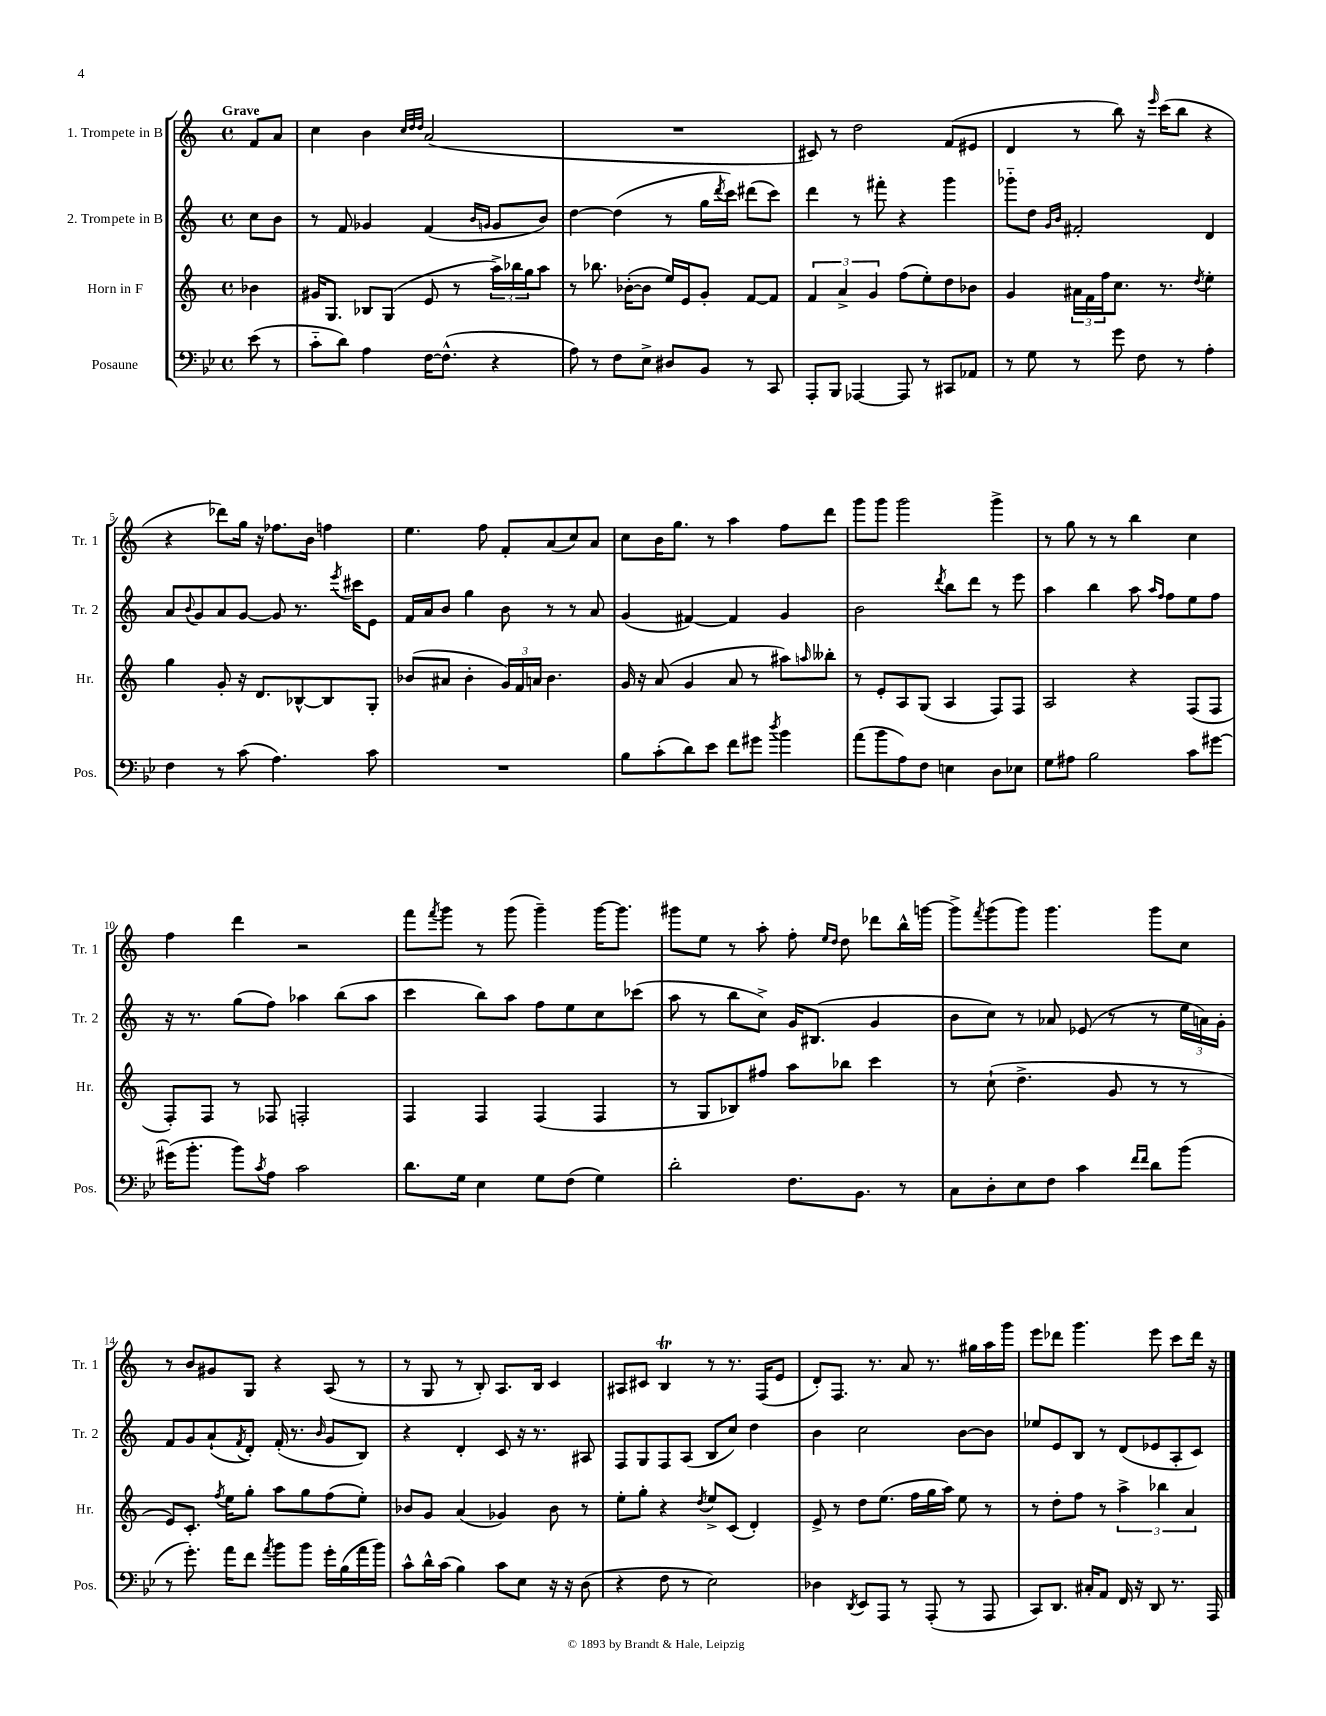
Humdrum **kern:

**kern	**kern	**kern	**kern
*part4	*part3	*part2	*part1
*staff4	*staff3	*staff2	*staff1
*I"Posaune	*I"Horn in F	*I"2. Trompete in B	*I"1. Trompete in B
*I'Pos.	*I'Hr.	*I'Tr. 2	*I'Tr. 1
*clefF4	*clefG2	*clefG2	*clefG2
*k[b-e-]	*k[]	*k[]	*k[]
*M4/4	*M4/4	*M4/4	*M4/4
*met(c)	*met(c)	*met(c)	*met(c)
=	=	=	=
!	!	!	!LO:TX:a:B:t=Grave
(8e-\	4b-X\	8cc\L	8f/L
8r	.	8b\J	8a/J
=1	=1	=1	=1
8c\L	16g#X/KL	8r	4cc\
.	8.G/J	.	.
8d\J)	.	8f/	.
4A\	8B-X/L	4g-X/	4b\
.	(8G/J	.	.
.	.	.	32qqcc/LLL
.	.	.	32qqdd/
.	.	.	32qqdd/JJJ
[16F\KL	8e/	(4f/	(2a/
(8.F^^\J]	.	.	.
.	8r	.	.
.	.	16qqb/LL	.
.	.	16qqgn/JJ	.
4r	24aa^\LL)	8g/L	.
.	24bb-X\	.	.
.	24gg\J	.	.
.	8aa\J	8b/J)	.
=2	=2	=2	=2
8A\)	8r	[4dd\	1r
8r	8.bb-X\	.	.
8F\L	.	(4dd\]	.
.	([16b-X'\KL	.	.
8E-^\J	8b-\J]	.	.
8D#X/L	16ee/LL)	8r	.
.	16e/J	.	.
8BB-/J	8g'/J	16gg\LL	.
.	.	8qddd/	.
.	.	16ccc\JJ)	.
8r	[8f/L	(8ddd#X\L	.
8CC/	8f/J]	8ccc\J)	.
=3	=3	=3	=3
8AAA'/L	6f/	4ddd\	8c#X/)
8BBB-/J	.	.	8r
.	6a^/	.	.
[4AAA-X/	.	8r	2dd\
.	6g/	.	.
.	.	8fff#X'\	.
8AAA-/]	(8ff\L	4r	.
8r	8ee'\)	.	.
8CC#X/L	8dd\	4ggg\	(8f/L
8AA-X/J	8b-X\J	.	8e#X/J
=4	=4	=4	=4
8r	4g/	8ggg-X\L	4d/
8G\	.	8dd\J	.
.	.	16qqg/LL	.
.	.	16qqb/JJ	.
8r	24a#X\LL	2f#X'/	8r
.	24f\	.	.
.	24ff\J	.	.
8g\	8.cc\J	.	8bb\)
8F\	.	.	16r
.	.	.	16qqeee/
.	8.r	.	(16ccc\KL
8r	.	.	8bb\J
.	8qdd/	.	.
4A'\	4ee'\	4d/	4r
!!LO:LB:g=z
=5	=5	=5	=5
4F\	4gg\	8a/L	4r
.	.	8qqb/	.
.	.	8g/	.
8r	8g'/	8a/	8ddd-X\L)
(8c\	16r	[8g/J	16gg\Jk
.	8.d/L	.	16r
4.A\)	.	8g/]	8.ff-X\L
.	[8B-X^^/	8.r	.
.	.	.	16b\Jk
.	8B-/]	.	4ffn\
.	.	8qeee/	.
.	.	16ccc#X\KL	.
8c\	8G'/J	8e\J	.
=6	=6	=6	=6
1r	(8b-X/L	16f/LL	4.ee\
.	.	16a/J	.
.	8a#X/J	8b/J	.
.	4b-'\	4gg\	.
.	.	.	8ff\
.	24g/LL)	8b\	8f'/L
.	24f/	.	.
.	24an/JJ	.	.
.	4.b-\	8r	(8a/
.	.	8r	8cc/)
.	.	8a/	8a/J
=7	=7	=7	=7
8B-\L	16g/	(4g/	8cc\L
.	16r	.	.
(8c'\	(8a/	.	16b\K
.	.	.	8.gg\J
8d\)	4g/	[4f#X/)	.
8e-\J	.	.	8r
8f\L	8a/	4f#/]	4aa\
8g#X\J	8r	.	.
8qdd/	.	.	.
4b-\	8aa#X\L)	4g/	8ff\L
.	16qqaan/	.	.
.	8bb--X'\J	.	8ddd\J
=8	=8	=8	=8
(8a\L	8r	2b\	8ggg\L
8b-\	8e'/L	.	8ggg\J
8A\)	8A/	.	2ggg\
8F\J	(8G/J	.	.
.	.	8qddd/	.
4En\	4A/	8bb\L	.
.	.	8ddd\J	.
8D\L	8F/L)	8r	4ggg^\
8E-X\J	8F/J	8eee\	.
=9	=9	=9	=9
8G\L	2A/	4aa\	8r
8A#X\J	.	.	8gg\
2B-\	.	4bb\	8r
.	.	.	8r
.	4r	8aa\	4bb\
.	.	16qqaa/LL	.
.	.	16qqff/JJ	.
.	.	8ff\L	.
8c\L	(8F/L	8ee\	4cc\
[8g#X\J	8F/J	8ff\J	.
!!LO:LB:g=z
=10	=10	=10	=10
(16g#X\KL]	8F'/L)	16r	4ff\
8.b-'\J	.	8.r	.
.	8F/J	.	.
8b-\L)	8r	(8gg\L	4ddd\
8qc/	.	.	.
8A\J	8F-X/	8ff\J)	.
2c\	2Fn'/	4aa-X\	2r
.	.	(8bb\L	.
.	.	8aa-\J	.
=11	=11	=11	=11
8.d\L	4F/	4ccc\	8fff\L
.	.	.	8qfff/
.	.	.	8ggg\J
16G\Jk	.	.	.
4E-\	4F/	8bb\L)	8r
.	.	8aa\J	(8ggg\
8G\L	(4F/	8ff\L	4ggg~\)
(8F\J	.	8ee\	.
4G\)	4F/	8cc\	[16ggg\KL
.	.	.	8.ggg\J]
.	.	(8ccc-X\J	.
=12	=12	=12	=12
2d'\	8r	8aa\	8ggg#X\L
.	8G/L	8r	8ee\J
.	8B-X/)	8bb\L	8r
.	8ff#X/J	8cc^\J)	8aa'\
8.F\L	8aa\L	16g/KL	8ff'\
.	.	(8.B#X/J	.
.	.	.	16qqee/LL
.	.	.	16qqdd/JJ
.	8bb-X\J	.	8dd\
8.BB-\J	.	.	.
.	4ccc\	4g/	8ddd-X\L
8r	.	.	16bb^^\L
.	.	.	[16gggn\JJ
=13	=13	=13	=13
8C\L	8r	8b\L	8ggg^\L]
.	.	.	8qfff/
8D'\	(8cc`\	8cc\J)	(8ggg\
8E-\	4.dd^\	8r	8ggg\J)
8F\J	.	8a-X/	4.ggg\
4c\	.	(8e-X/	.
.	8g/	8r	.
16qqf/LL	.	.	.
16qqf/JJ	.	.	.
8d\L	8r	8r	8ggg\L
(8b-\J	8r	24ee\LL	8cc\J
.	.	24an\)	.
.	.	24g'\JJ	.
!!LO:LB:g=z
=14	=14	=14	=14
8r	8e/L)	8f/L	8r
8.g'\)	8.c'/J	8g/	8b/L
.	.	(8a`/	8g#X/
.	8qff/	.	.
16a\KL	16ee\KL	.	.
.	.	8qf/	.
8f\J	8gg'\J	8d'/J)	8G/J
8qa/	.	.	.
8b-\L	8aa\L	(16f'/	4r
.	.	8.r	.
8b-\J	8gg\	.	.
.	.	16qqb/	.
16g'\LL	(8ff\	8g/L	(8A/
(16B-\	.	.	.
16a\	8ee'\J)	8B/J)	8r
16b-\JJ)	.	.	.
=15	=15	=15	=15
8c^^\L	8b-X/L	4r	8r
16d^^\L	8g/J	.	8G/
(16c\JJ	.	.	.
4B-\)	(4a/	4d'/	8r
.	.	.	8B'/)
8c\L	4g-X/)	8c/	8.A/L
8E-\J	.	16r	.
.	.	8.r	16B/Jk
16r	8b-\	.	4c/
16r	.	.	.
(8D\	8r	8A#X/	.
=16	=16	=16	=16
4r	8ee'\L	8F/L	8A#X/L
.	8gg'\J	8G/	8c#X/J
8F\	4r	8F/	4Bt/
8r	.	(8A/J	.
.	8qdd/	.	.
2E-\)	8ee^/L	8B/L	8r
.	(8c/J	8cc/J)	8.r
.	4d'/)	4dd\	.
.	.	.	(16F/KL
.	.	.	8e/J
=17	=17	=17	=17
4D-X\	8e^/	4b\	8d'/L)
.	8r	.	8.F/J
8qDD/	.	.	.
8EE-/L	8dd\L	2cc\	.
.	.	.	8.r
8AAA/J	(8.ee\J	.	.
8r	.	.	8a/
.	16ff\LL	.	.
(8AAA'/	16gg\	.	8.r
.	16aa\JJ)	.	.
8r	8ee\	[8b\L	.
.	.	.	16gg#X\LL
8AAA/	8r	8b\J]	16aa\
.	.	.	16ggg\JJ
=18	=18	=18	=18
8CC/L)	8r	8ee-X/L	8eee\L
8.DD/J	8dd'\L	8e/	8ddd-X\J
.	8ff\J	8B/J	4.ggg\
16C#X'/KL	.	.	.
8AA/J	8r	8r	.
16FF/	6aa^\	(8d/L	.
16r	.	.	.
8DD/	.	8e-X/	8eee\
.	6bb-X\	.	.
8.r	.	8A'/	8ccc\L
.	6a/	.	.
.	.	8c/J)	16ddd-\Jk
16AAA/	.	.	16r
==	==	==	==
*-	*-	*-	*-
